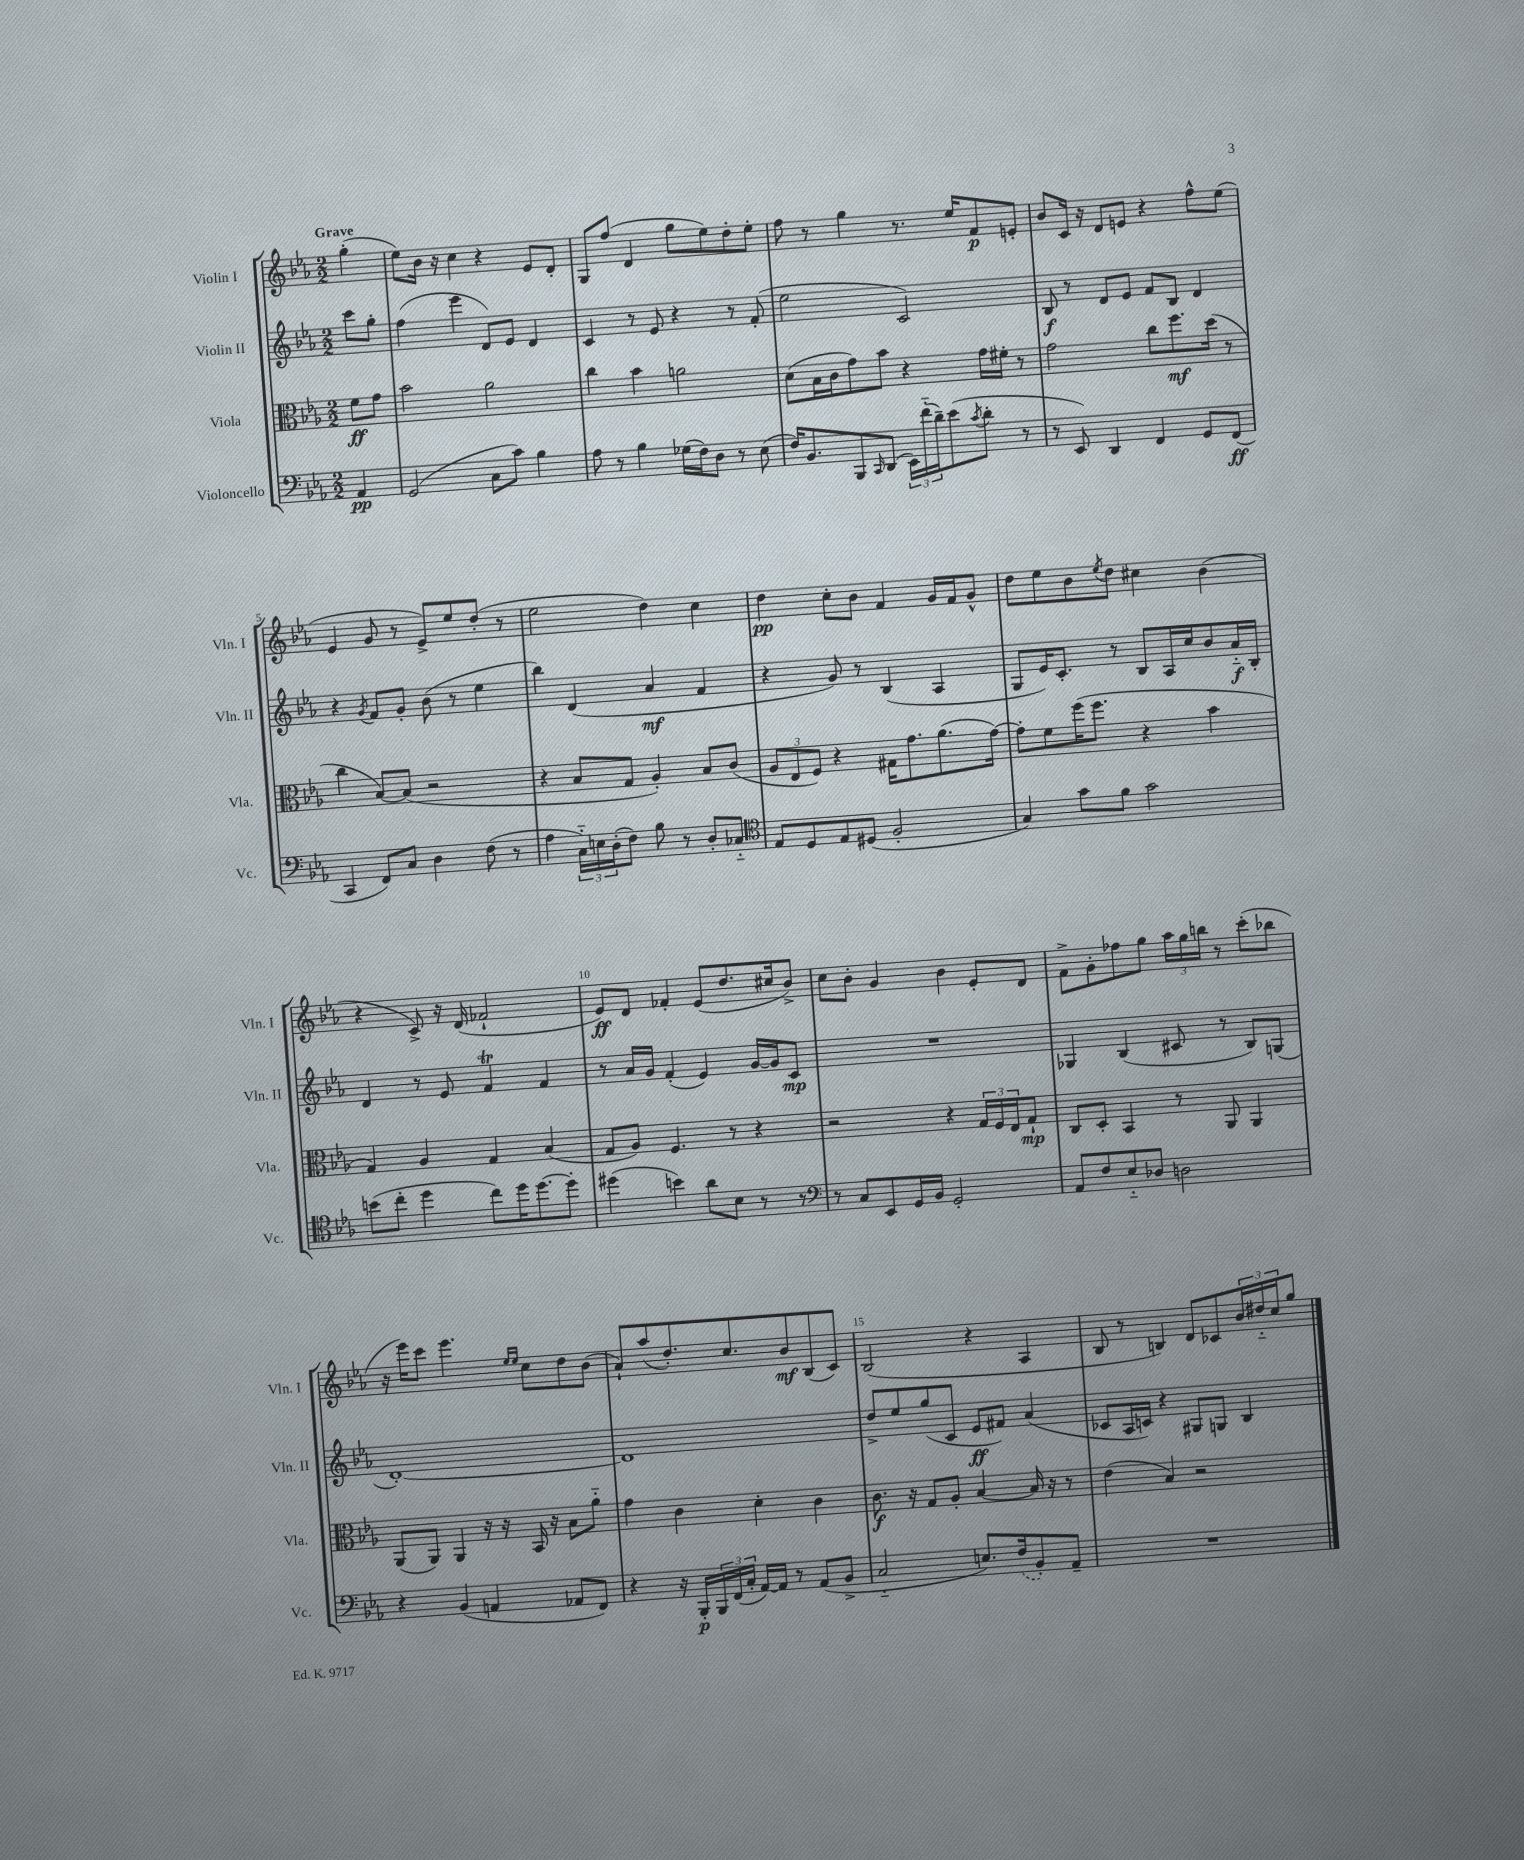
<<
\new StaffGroup <<
\new Staff = "s0" \with { instrumentName = "Violin I" shortInstrumentName = "Vln. I" } {
    \clef treble \key ees \major \numericTimeSignature \time 2/2 \partial 4 \tempo "Grave"
    g''4-.( |
    ees''8) bes'16 r16 c''4 r4 ees'8 d'8-. |
    g8 f''8( d'4 g''8 ees''8) d''8-. ees''8-. |
    f''8 r8 g''4 r8. ees''16 f'8\p e'8-. |
    bes'8 c'16 r16 d'8 e'8 r4 f''8-^ ees''8( |
    ees'4 g'8 r8 ees'8->) ees''8 d''8-.( r8 |
    ees''2 d''4) c''4 |
    d''4\pp c''8-. bes'8 f'4 g'16 f'16 g'8-^ |
    d''8 ees''8 bes'8 \acciaccatura { ees''8 } d''8 cis''4 bes'4( |
    r4 c'8->) r16 d'16( fes'2-! |
    ees'8\ff) d'8 fes'4-. ees'8( d''8. cis''16 bes'8->) |
    c''8 bes'8-. g'4 bes'4 ees'8-. d'8 |
    f'8-> g'8-. fes''8 g''8 \tuplet 3/2 { aes''16 g''16 b''16 } r8 c'''8-.( bes''8 |
    r16 ees'''16) c'''8 ees'''4. \grace { ees''16 ees''16 } c''8 d''8 bes'8( |
    aes'8-!) aes''8( d''8.-.) c''8. bes'8\mf bes8( c'8) |
    bes2( r4 aes4 |
    bes8 r8 b4) d'8 ces'8 \tuplet 3/2 { bes'16 dis''16-_ c''16 } g''8 \bar "|." |
}
\new Staff = "s1" \with { instrumentName = "Violin II" shortInstrumentName = "Vln. II" } {
    \clef treble \key ees \major \numericTimeSignature \time 2/2 \partial 4
    c'''8 g''8-. |
    f''4( ees'''4 d'8) ees'8 d'4 |
    c'4 r8 ees'8 r4 r8 f'8-.( |
    ees''2 c'2) |
    bes8\f r8 d'8 ees'8 f'8 bes8 d'4 |
    r4 \acciaccatura { g'8 } f'8 g'8-. bes'8( r8 ees''4 |
    bes''4) d'4( aes'4\mf f'4 |
    r4 g'8) r8 bes4( aes4 |
    g8 ees'16) c'8.-. r8 bes8 aes16 c''16 bes'8 aes'16-_\f bes16-. |
    d'4 r8 ees'8 f'4\trill f'4 |
    r8 aes'16 g'16 f'4-.( ees'4) g'16~ g'16 c'8\mp |
    R1 |
    ges4 bes4( cis'8 r8 bes8) g8( |
    d'1~-.) |
    d'1 |
    d''8-> ees''8 g''8( c'8 ees'8\ff fis'8) aes'4( |
    ces'8 aes16 c'16) r4 gis8 g8 bes4 \bar "|." |
}
\new Staff = "s2" \with { instrumentName = "Viola" shortInstrumentName = "Vla." } {
    \clef alto \key ees \major \numericTimeSignature \time 2/2 \partial 4
    f'8\ff g'8 |
    bes'2 aes'2 |
    c''4 bes'4 a'2 |
    d'8( bes16 c'16 g'8) bes'8 r4 g'16 fis'16-. r8 |
    g'2 c''8 f''8.\mf d''16( r8 |
    c''4 bes8~) bes8( r2 |
    r4 bes8 g8 aes4-.) bes8 c'8( |
    \tuplet 3/2 { aes8 ees8 f8) } r4 gis16 g'8. aes'8.( g'16~) |
    g'8-. f'8 f''16( f''8. r4 bes'4 |
    g4) aes4 g4 bes4( |
    g8 aes8) f4. r8 r4 |
    r2 r4 \tuplet 3/2 { g16 f16 ees16 } g8-!\mp |
    c8 d8-. bes,4 r8 aes,8 aes,4 |
    aes,8( aes,8) aes,4 r16 r16 bes,16 r16 bes8 aes'8-_ |
    g'4 c'4 d'4-. c'4 |
    c'8.\f r16 g8 aes8-. bes4~ bes16 r16 r8 |
    ees'4( bes4) r2 \bar "|." |
}
\new Staff = "s3" \with { instrumentName = "Violoncello" shortInstrumentName = "Vc." } {
    \clef bass \key ees \major \numericTimeSignature \time 2/2 \partial 4
    aes,4\pp |
    g,2( c8 c'8) bes4 |
    aes8 r8 bes4 ges16( f16) d8 r8 ees8( |
    f16) bes,8. bes,,8 \grace { c,16 } d,8( \tuplet 3/2 { ees,16) f'16-_( d'16--) } ees'8( \acciaccatura { c'8 } d'8-. r8 |
    r8 ees,8) d,4 f,4 g,8 f,8\ff( |
    c,4 f,8) c8 d4 f8( r8 |
    aes4 \tuplet 3/2 { c16-_) e16 d16-.( } f8) bes8 r8 d8-. ces8-_ |
    \clef tenor ees8 d8 ees8 dis8( f2-. |
    g4) g'8 f'8 g'2 |
    b'8( c''8-. d''4 c''8) d''16 d''8.~ d''8-. |
    dis''4( b'4) aes'8 bes8 r8 r8 |
    \clef bass r8 c8 ees,8 g,16 bes,16 g,2-. |
    aes,8 f8 ees8-_ des8 d2 |
    r4 bes,4( a,4 aes,8 f,8) |
    r4 r16 bes,,16-.\p \tuplet 3/2 { bes,,16 f,16( c16-. } aes,16~) aes,16 r8 aes,8( bes,8-> |
    c2-_ e8.) \once \slurDashed f16( bes,8-.) aes,8-- |
    R1 \bar "|." |
}
>>
>>
\layout { \context { \Score \override BarNumber.break-visibility = ##(#f #t #t) barNumberVisibility = #(every-nth-bar-number-visible 5) } }
